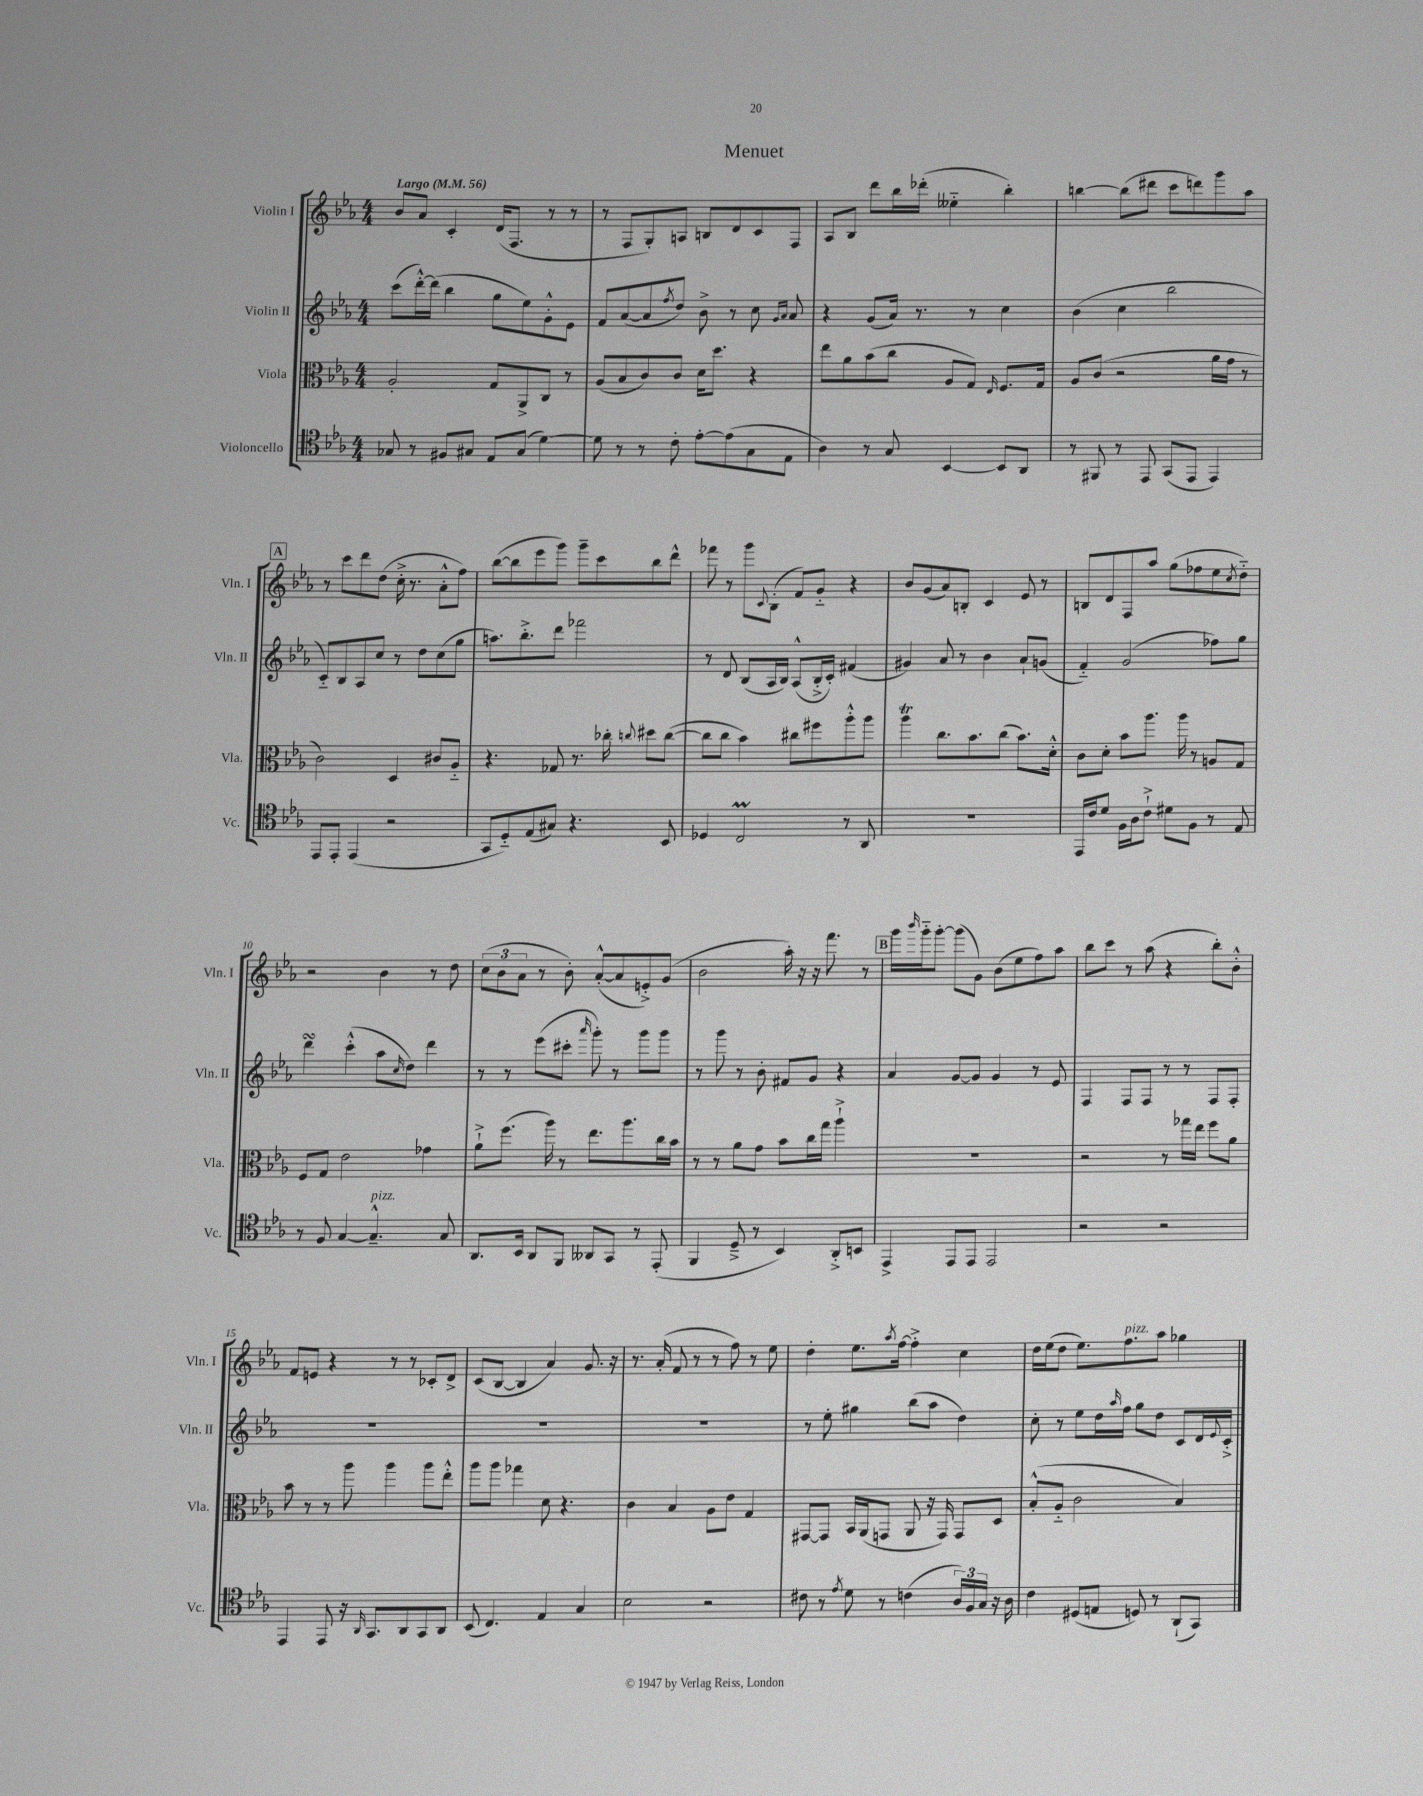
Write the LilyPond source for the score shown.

\header { title = "Menuet" }
<<
\new StaffGroup <<
\new Staff = "s0" \with { instrumentName = "Violin I" shortInstrumentName = "Vln. I" } {
    \clef treble \key ees \major \numericTimeSignature \time 4/4 \tempo "Largo" 4 = 56
    bes'8 aes'8 c'4-. d'16( f8. r8 r8 |
    r8 f8 g8-.) a8 b8 d'8 c'8 f8 |
    aes8 bes8 d'''8 bes''16 des'''16-.( eeses''4-_ bes''4-.) |
    b''4~ b''8( dis'''8 c'''8 d'''8) g'''8 aes''8 |
    \mark \markup { \box "A" } r8 c'''8 d'''8 d''8( c''16-.-> r8. aes'8-.-^ f''8) |
    bes''8~( bes''8 ees'''8 g'''8) g'''8-- c'''8 bes''8 d'''8-^ |
    fes'''8 r8 g'''8 \appoggiatura { c'8 } bes8-.( f'8) g'8-_ r4 |
    bes'8 g'8( aes'8) b8-. c'4 ees'8 r8 |
    b8 d'8 f8 aes''8 g''8( fes''8 ees''8 \acciaccatura { c''8 } d''8-_) |
    r2 bes'4 r8 d''8 |
    \tuplet 3/2 { c''8( bes'8 aes'8 } r8 bes'8-.) aes'8~-.-^( aes'8 e'8-.->) g'8( |
    bes'2 aes''16-.) r16 r16 f'''8. r8 |
    \mark \markup { \box "B" } g'''16 \grace { bes'''16 } g'''16-_ g'''8~-. g'''8( g'8) bes'8( ees''8 f''8) aes''8 |
    bes''8 c'''8 r8 aes''8( r4 bes''8-.) bes'8-.-^ |
    f'8 e'8 r4 r8 r8 ces'8-. d'8-> |
    c'8( bes8~ bes4 aes'4) g'8. r16 |
    r8. aes'16-.( f'8 r8 r8 f''8) r8 ees''8 |
    d''4-. ees''8. \acciaccatura { aes''8 } f''16~ f''4-.-> c''4 |
    d''16 ees''16( d''8 ees''8.) f''8.^\markup { \italic "pizz." } aes''8 ges''4 \bar "|." |
}
\new Staff = "s1" \with { instrumentName = "Violin II" shortInstrumentName = "Vln. II" } {
    \clef treble \key ees \major \numericTimeSignature \time 4/4
    c'''8( d'''16~-.-^) d'''16( bes''4 g''8 ees''8) g'8-.-^ ees'8 |
    f'8 aes'8~( aes'8 \acciaccatura { f''8 } d''8) bes'8-> r8 c''8 \grace { g'16 aes'16 } aes'8 |
    r4 g'8( aes'16) r8. r8 c''4 |
    bes'4( c''4 bes''2 |
    \mark \markup { \box "A" } c'8-_) bes8 aes8 c''8 r8 d''8 c''8( g''8 |
    a''8.) bes''8.-.-> d'''8 fes'''2 |
    r8 d'8 bes8( aes16 bes16) aes8-^( bes16-.-> c'16-.) fis'4( |
    gis'4) aes'8 r8 bes'4 aes'8-! g'8( |
    f'4-_) g'2( fes''8) g''8 |
    d'''4\turn c'''4-.-^( aes''8 \grace { c''16 } d''8) d'''4 |
    r8 r8 ees'''8( cis'''8-. \grace { aes'''16 } g'''8-.) r8 g'''8 g'''8 |
    r8 g'''8 r8 bes'8-. fis'8 g'8 r4 |
    \mark \markup { \box "B" } aes'4 g'8~ g'8 g'4 r8 ees'8 |
    f4 f8 f8 r8 r8 f8 f8-. |
    R1 |
    R1 |
    R1 |
    r8 ees''8-. gis''4 bes''8( aes''8 d''4) |
    c''8-. r8 ees''8 d''16 \grace { aes''16 } f''16 g''8 d''8 c'8 d'16 \appoggiatura { ees'8 } c'16-.-> \bar "|." |
}
\new Staff = "s2" \with { instrumentName = "Viola" shortInstrumentName = "Vla." } {
    \clef alto \key ees \major \numericTimeSignature \time 4/4
    aes2-. g8 aes,8-> c8 r8 |
    aes8( bes8 c'8) c'8 d'16 d''8. r4 |
    ees''8 aes'8 bes'8( c''8 aes8 g8) \grace { ees16 } f8. g16 |
    aes8 c'8( r2 aes'16 g'16 r8 |
    \mark \markup { \box "A" } c'2) d4 cis'8 aes8-_ |
    r4. ges8 r8. ces''16-. \appoggiatura { c''8 } dis''8 c''8~( |
    c''8 c''8 bes'4) cis''8 fis''8 aes''8-.-^ aes''8 |
    aes''4\trill c''8. bes'8. c''8( bes'8.) d'16-.-^ |
    c'8 d'8-. bes'8 aes''8. aes''16 r8 a8 g8 |
    f8 g8 ees'2 ges'4 |
    aes'8-!-> f''8.( aes''16) r8 ees''8. aes''8. c''16 bes'16 |
    r8 r8 aes'8 g'8 bes'8 c''16 g''16 aes''4-!-> |
    \mark \markup { \box "B" } R1 |
    r2 r8 ges''16 ees''16 f''8 aes'8 |
    bes'8 r8 r8 aes''8 aes''4 aes''8 ees''8-.-^ |
    aes''8 aes''8 ges''4 d'8 r4. |
    c'4 bes4 aes8 ees'8 g4 |
    gis,8~ gis,8 bes,16 aes,16( g,8 aes,8 r16 g,16) g,8 d8 |
    bes8-.-^( aes8-_ c'2 bes4) \bar "|." |
}
\new Staff = "s3" \with { instrumentName = "Violoncello" shortInstrumentName = "Vc." } {
    \clef tenor \key ees \major \numericTimeSignature \time 4/4
    ges8 r8 fis8 gis8 ees8 gis8( d'4~) |
    d'8 r8 r8 c'8-. ees'8~-. ees'8( g8 ees8 |
    aes4) r8 g8 bes,4~ bes,8 aes,8 |
    r8 fis,8 r8 ees,8 g,8( ees,8 ees,4) |
    \mark \markup { \box "A" } ees,8 ees,8-. ees,4( r2 |
    g,8 d8-_) ees8( gis8) r4. bes,8 |
    des4 c2\prall r8 aes,8 |
    R1 |
    ees,16 c'16 d'8 f16 aes16 c'8-!-> dis'8 f8 r8 ees8 |
    r8 f8 g4~ g4.---^^\markup { \italic "pizz." } g8 |
    aes,8. bes,16 aes,8 f,8 aeses,8 g,8 r8 ees,8-.( |
    f,4 d8---> r8 bes,4) aes,8-.-> b,8 |
    \mark \markup { \box "B" } ees,4-> ees,8 ees,8 ees,2 |
    r2 r2 |
    ees,4 ees,8 r16 \grace { aes,16 } g,8. aes,8 g,8 aes,8 |
    bes,8( c4.) ees4 g4 |
    bes2 r2 |
    cis'8 r8 \acciaccatura { ees'8 } d'8 r8 c'4( \tuplet 3/2 { aes16) f16 g16 } r16 aes16 |
    c'4 dis8( e8 d8) r8 aes,8-!( g,8) \bar "|." |
}
>>
>>
